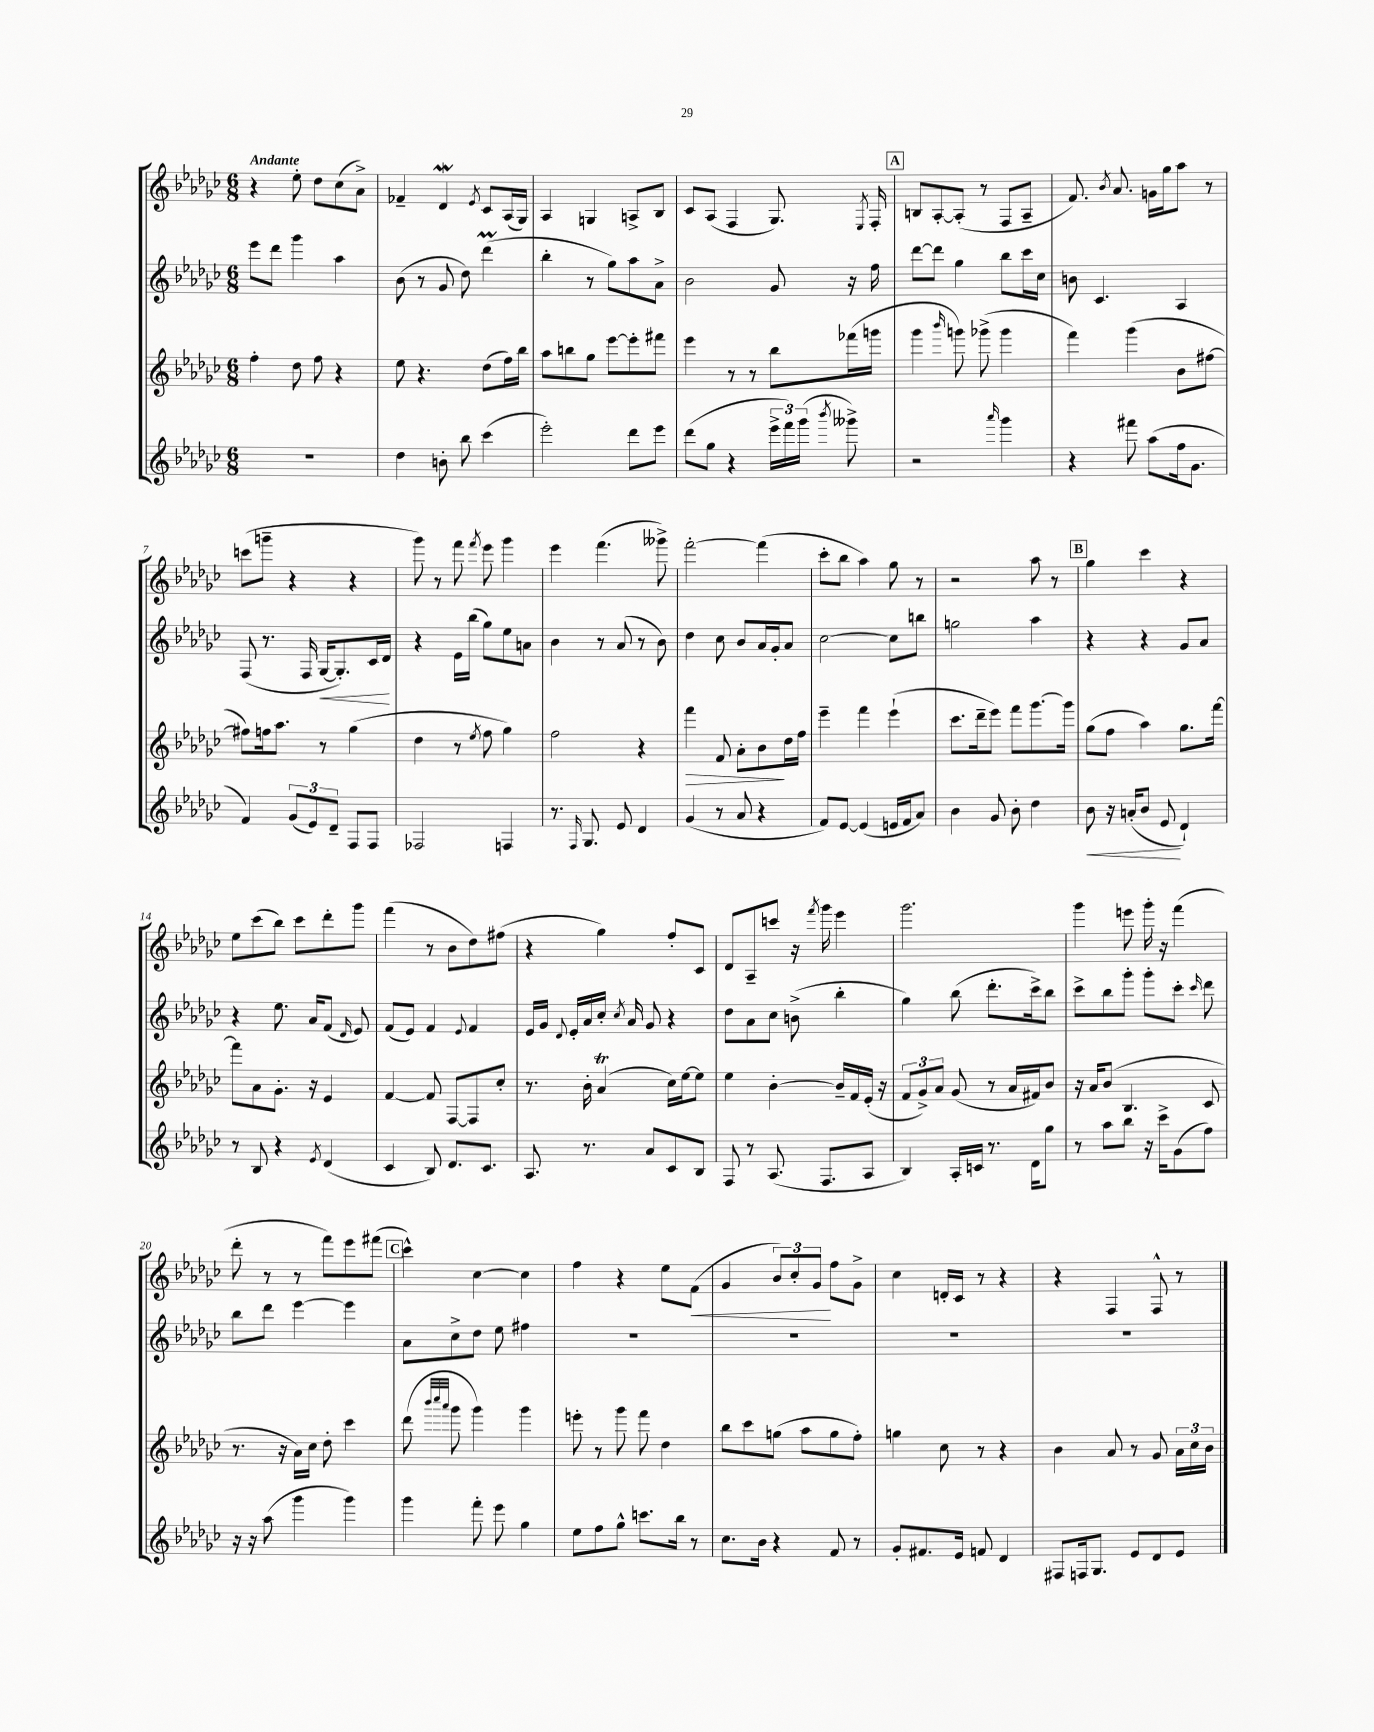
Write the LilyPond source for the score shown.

<<
\new StaffGroup <<
\new Staff = "s0" {
    \clef treble \key ges \major \numericTimeSignature \time 6/8 \tempo "Andante"
    \autoBeamOff r4 ees''8-. des''8[ ces''8( aes'8]->) |
    fes'4-- des'4\mordent \acciaccatura { ees'8 } ces'8[ aes16( ges16]) |
    aes4 g4 a8[-> bes8] |
    ces'8[ aes8]( f4 ges8.) \acciaccatura { ees8 } f16-. |
    \mark \markup { \box "A" } b8[ aes8~-. aes8]-.( r8 f8[ aes8]-- |
    f'8.) \acciaccatura { bes'8 } aes'8. g'16[ ges''16 aes''8] r8 |
    c'''8[( g'''8]-- r4 r4 |
    ges'''8) r8 f'''8 \acciaccatura { f'''8 } ees'''8 ges'''4 |
    ees'''4 f'''4.( geses'''8->) |
    f'''2~-. f'''4( |
    ces'''8[-. bes''8] aes''4) ges''8 r8 |
    r2 aes''8 r8 |
    \mark \markup { \box "B" } ges''4 ces'''4 r4 |
    ees''8[ ces'''8( bes''8]) ces'''8[ des'''8-. ges'''8] |
    f'''4( r8 bes'8[ des''8) fis''8]( |
    r4 ges''4) f''8[-. ces'8] |
    des'8[ aes8-- c'''8] r16 \acciaccatura { f'''8 } ges'''16 ees'''4 |
    ges'''2. |
    ges'''4 e'''8 ges'''16-. r16 f'''4( |
    des'''8-. r8 r8 f'''8[) ees'''8 fis'''8]( |
    \mark \markup { \box "C" } ces'''4-^) ces''4~ ces''4 |
    f''4 r4 ees''8[ f'8]\<( |
    ges'4 \tuplet 3/2 { bes'8[) ces''8-. ges'8]\! } f''8[ ges'8]-> |
    ces''4 d'16[-. ces'16] r8 r4 |
    r4 f4 f8-^ r8 \bar "|." |
}
\new Staff = "s1" {
    \clef treble \key ges \major \numericTimeSignature \time 6/8
    \autoBeamOff ees'''8[ des'''8] ges'''4 aes''4 |
    bes'8( r8 ges'8 des''8) des'''4\prall( |
    bes''4-. r8 ges''8[) aes''8 aes'8]-> |
    bes'2 ges'8 r16 f''16 |
    \mark \markup { \box "A" } des'''8[~ des'''8] ges''4 bes''8[ ces'''16 ces''16] |
    b'8 ces'4. aes4 |
    f8( r8. f16 ges16[~\< ges8.-.) ces'16 des'16]\! |
    r4 ees'16[ bes''16]( ges''8[) ees''8 a'8] |
    bes'4 r8 aes'8( r8 bes'8) |
    des''4 ces''8 bes'8[ aes'16 ges'16-. aes'8] |
    ces''2~ ces''8[ b''8] |
    g''2 aes''4 |
    \mark \markup { \box "B" } r4 r4 ges'8[ aes'8] |
    r4 ees''8. aes'16[ f'8]( \grace { des'16 } ees'8) |
    f'8[( ees'8]) f'4 \appoggiatura { ees'8 } f'4 |
    ees'16[ ges'16] \appoggiatura { des'8 } ees'16[-. aes'16 ces''16]-. \acciaccatura { ces''8 } aes'16 ges'8 r4 |
    des''8[ aes'8 ces''8] b'8->( bes''4-. |
    ges''4) bes''8( des'''8.[-. ces'''16->) bes''8] |
    ces'''8[-> bes''8 ges'''8]-. ges'''8[-. ces'''8]-. \grace { ces'''16 } des'''8 |
    bes''8[ des'''8] ees'''4~ ees'''4 |
    \mark \markup { \box "C" } aes'8[ ces''8-> des''8] ees''8 fis''4 |
    R2. |
    R2. |
    R2. |
    R2. \bar "|." |
}
\new Staff = "s2" {
    \clef treble \key ges \major \numericTimeSignature \time 6/8
    \autoBeamOff f''4-. des''8 f''8 r4 |
    ees''8 r4. des''8[( f''16) bes''16] |
    aes''8[ b''8 ges''8] ees'''8[~ ees'''8-. fis'''8] |
    ees'''4 r8 r8 bes''8[ fes'''16( g'''16] |
    \mark \markup { \box "A" } ges'''4 \grace { bes'''16 } g'''8) ges'''8->( ges'''4 |
    f'''4) ges'''4( bes'8[ fis''8]~ |
    fis''8[) f''16 aes''8.] r8 ges''4( |
    des''4 r8 \acciaccatura { ees''8 } f''8 ges''4) |
    f''2 r4 |
    f'''4\> f'8 aes'8[-. bes'8\! des''16 f''16] |
    ees'''4-- f'''4 ees'''4-!( |
    ces'''8.[ des'''16-- ees'''8]) f'''8[ ges'''8.~ ges'''16] |
    \mark \markup { \box "B" } ges''8[( f''8] aes''4) ges''8.[ f'''16]~ |
    f'''8[ aes'8 ges'8.]-. r16 ees'4 |
    f'4~ f'8 f8[~ f8 ces''8]-. |
    r8. bes'16-. aes'4\trill( ces''16[) ees''16~ ees''8] |
    ees''4 bes'4~-. bes'16[-- f'16 ees'16]-.( r16 |
    \tuplet 3/2 { f'8[ ges'8->) aes'8] } ges'8( r8 aes'16[ fis'16) bes'8] |
    r16 aes'16[ bes'8]( bes4. ces'8 |
    r8. r16 aes'16[) ces''16] des''8-. ces'''4 |
    \mark \markup { \box "C" } des'''8( \grace { bes'''32[ ces''''32 aes'''32] } ges'''8 ges'''4) ges'''4 |
    e'''8-. r8 ges'''8 f'''8 des''4 |
    bes''8[ ces'''8 g''8]( aes''8[ g''8 f''8]-.) |
    g''4 ces''8 r8 r4 |
    bes'4 aes'8 r8 ges'8 \tuplet 3/2 { aes'16[ ces''16 bes'16] } \bar "|." |
}
\new Staff = "s3" {
    \clef treble \key ges \major \numericTimeSignature \time 6/8
    \autoBeamOff R2. |
    des''4 b'8-. bes''8 ces'''4( |
    ees'''2-.) des'''8[ ees'''8] |
    des'''8[( ges''8] r4 \tuplet 3/2 { ees'''16[-> f'''16) ges'''16]( } \acciaccatura { bes'''8 } geses'''8->) |
    \mark \markup { \box "A" } r2 \grace { aes'''16 } ges'''4 |
    r4 fis'''8 aes''8[( f''16 ges'8.] |
    f'4) \tuplet 3/2 { ges'8[( ees'8) des'8]-- } f8[ f8] |
    fes2 f4 |
    r8. \grace { f16 } ges8. ees'8 des'4 |
    ges'4( r8 aes'8 r4 |
    f'8[) ees'8]~ ees'4( e'16[ f'16 aes'8]) |
    bes'4 ges'8 bes'8-. des''4 |
    \mark \markup { \box "B" } bes'8\< r16 a'16[-.( bes'8] ees'8\! des'4-!) |
    r8 bes8 r4 \acciaccatura { ees'8 } des'4( |
    ces'4 bes8) des'8.[ ces'8.] |
    aes8. r8. aes'8[ ces'8 bes8] |
    f8 r8 aes8.( f8.[ aes8] |
    bes4) aes16[-. c'16] r8. des'16[ ges''8] |
    r8 aes''8[ bes''8] r16 ces'''16[-> ges'8( f''8]) |
    r16 r16 aes''8( ges'''4 ges'''4) |
    \mark \markup { \box "C" } ges'''4 f'''8-. ees'''8 ges''4 |
    ees''8[ f''8 ges''8]-^ c'''8.[ bes''16] r8 |
    ces''8.[ bes'16] r4 f'8 r8 |
    ges'8[-. fis'8. ees'16] f'8 des'4 |
    fis8[ f16 ges8.] ees'8[ des'8 ees'8] \bar "|." |
}
>>
>>
